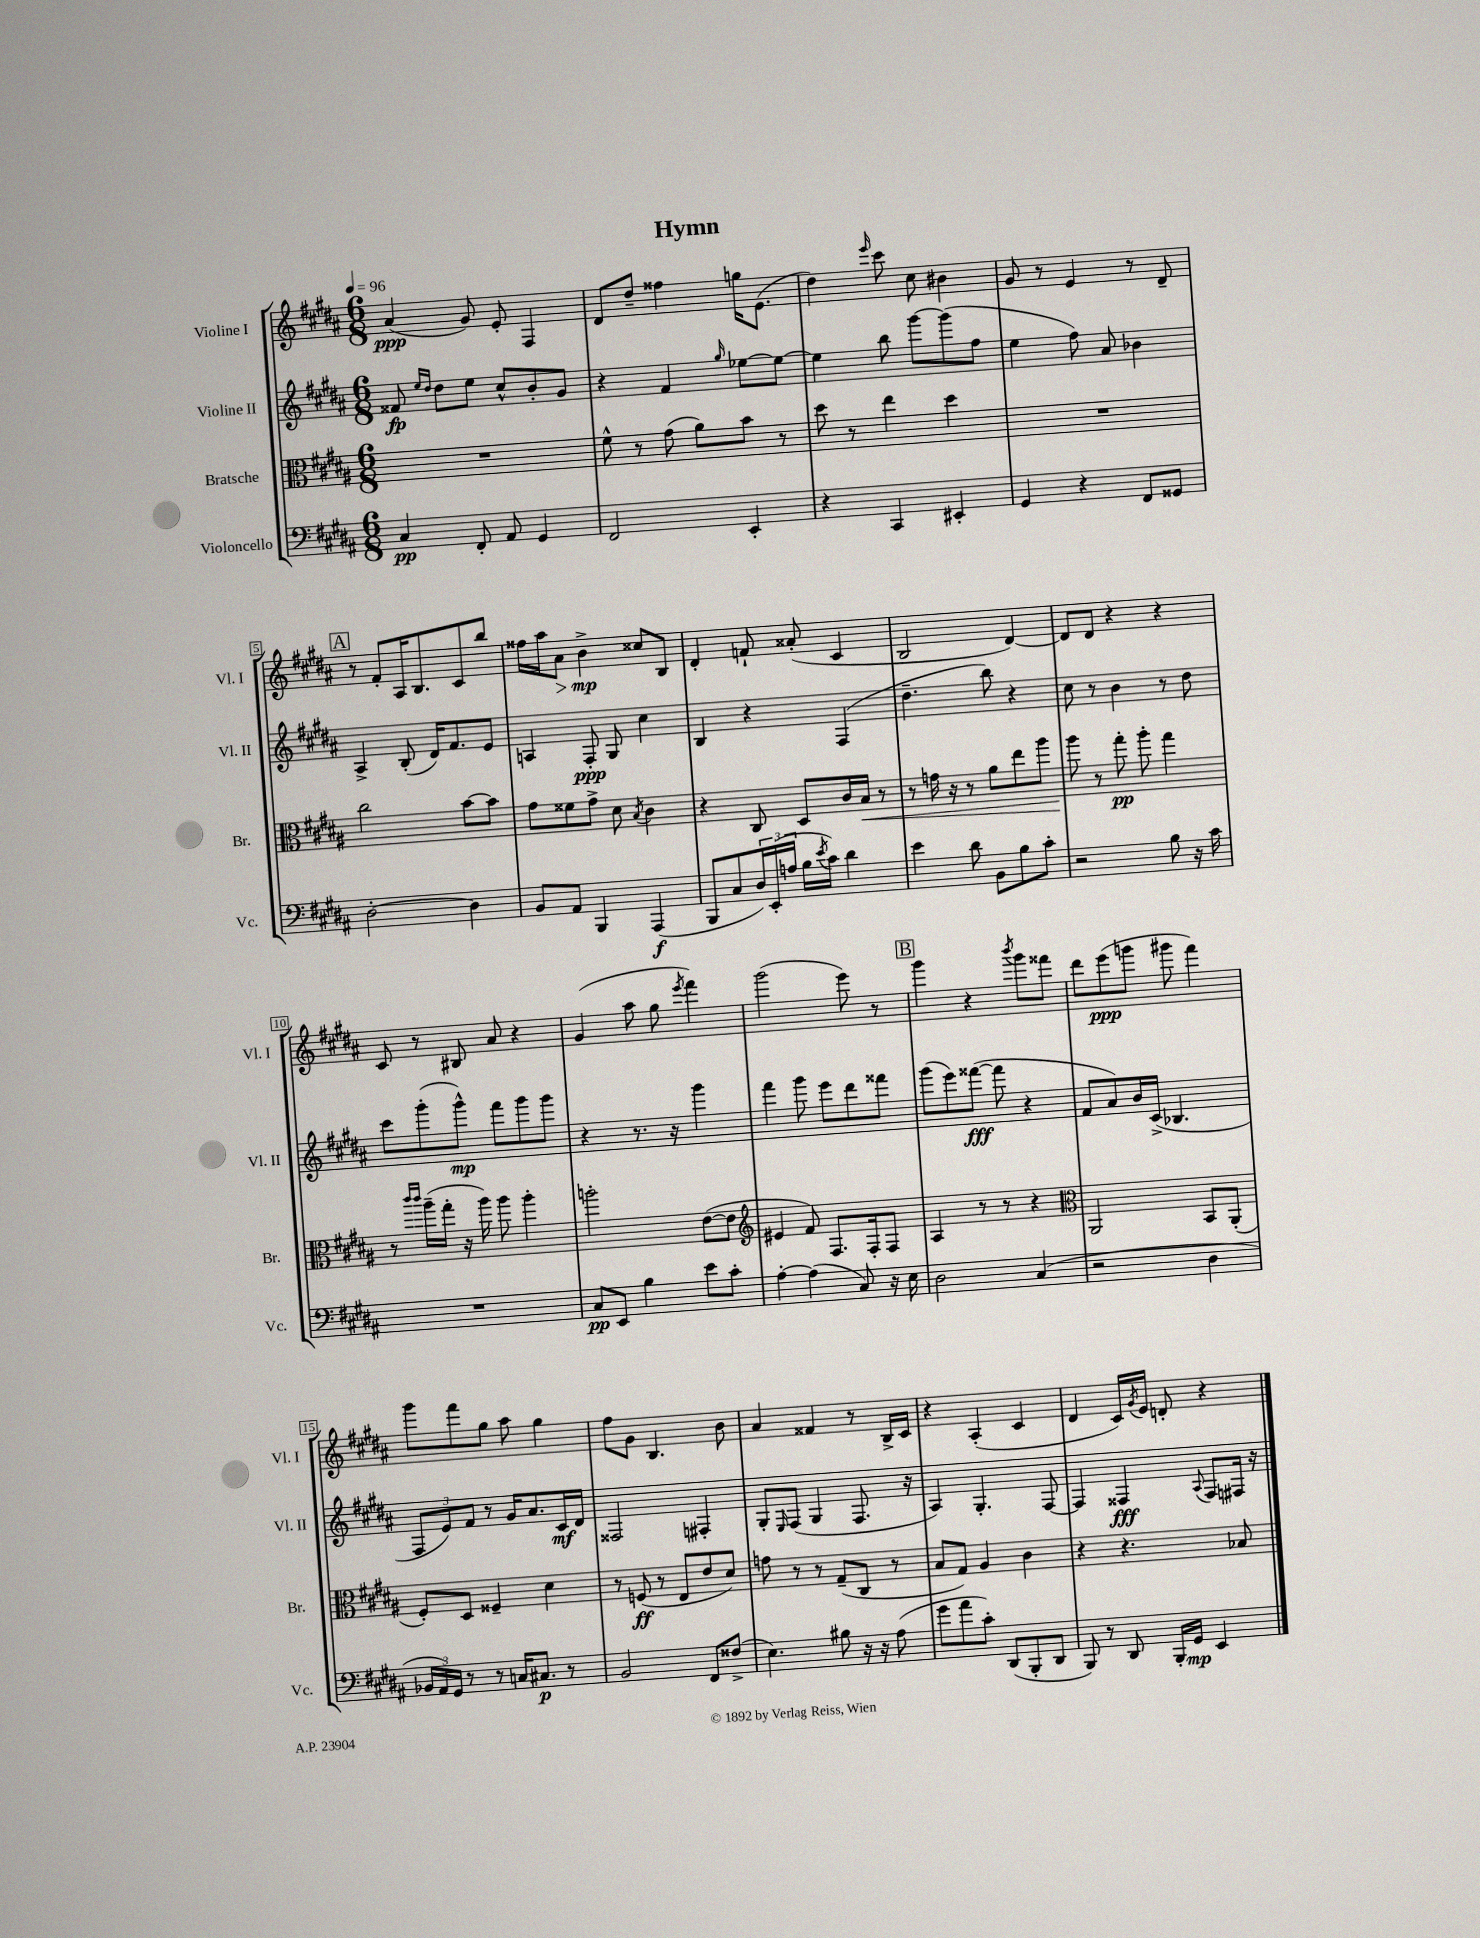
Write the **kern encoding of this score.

**kern	**kern	**kern	**kern
*staff4	*staff3	*staff2	*staff1
*clefF4	*clefC3	*clefG2	*clefG2
*k[f#c#g#d#a#]	*k[f#c#g#d#a#]	*k[f#c#g#d#a#]	*k[f#c#g#d#a#]
*M6/8	*M6/8	*M6/8	*M6/8
*MM96	*MM96	*MM96	*MM96
4C#/	2.r	8f##/	(4a#/
.	.	16qqee/LL	.
.	.	16qqdd#/JJ	.
.	.	8dd#\L	.
8FF#'/	.	8ee\J	8g#/)
8AA#/	.	8cc#^^/L	8e'/
4GG#/	.	8b'/	4F#/
.	.	8g#/J	.
=	=	=	=
2FF#/	8f#^^\	4r	8d#/L
.	8r	.	8dd#~/J
.	(8g#\	4f#/	4ff##\
.	8a#\L)	.	.
.	.	16qqgg#/	.
4EE'/	8b\J	[8ee-\L	16gg\LK
.	.	.	(8.e\J
.	8r	8ee-\_J	.
=	=	=	=
4r	8dd#\	4ee-\]	4dd#\)
.	8r	.	.
.	.	.	16qqeee/
4CC#/	4ee\	8bb\	8ccc#\
.	.	[8ggg#\L	8cc#\
4EE#'/	4dd#\	(8ggg#\]	4b#\
.	.	8ff#\J	.
=	=	=	=
4GG#/	2.r	4ee\	8g#/
.	.	.	8r
4r	.	8ff#\)	4e/
.	.	8a#/	.
8FF#/L	.	4b-\	8r
8GG##/J	.	.	8d#~/
=	=	=	=
[2D#'\	2cc#\	4A#^/	8r
.	.	.	8f#'/L
.	.	(8B'/	16A#/K
.	.	.	8.B/
.	.	16d#/LK)	.
.	.	8.f#/	.
4D#\]	[8b\L	.	8c#/
.	8b\]J	8e/J	8bb/J
=	=	=	=
8BB/L	8g#\L	4A/	16ff##\LL
.	.	.	16aa#\J
8AA#/J	8f##\	.	8a#\J
4BBB/	8g#^\J	8F#'/	4b^\
.	8d#\	8G#/	.
.	8qB/	.	.
(4AAA#/	4c#\	4cc#\	8cc##/L
.	.	.	8B/J
=	=	=	=
8BBB/L	4r	4B/	4d#'/
8C#/	.	.	.
24D#/L)	8C#/	4r	8f`/
(24EE'/	.	.	.
24A/JJ	.	.	.
16B\LL	8D#/L	.	(8a##'/
8qe/	.	.	.
16c#\JJ)	.	.	.
4d#\	16c#/L	(4F#/	4c#/
.	16B/JJ	.	.
.	8r	.	.
=	=	=	=
4e\	8r	4.dd#~\	2B/
.	16g\	.	.
.	16r	.	.
8d#\	8r	.	.
8BB\L	8a#\L	8bb\)	.
8B\	8ee\	4r	[4d#/)
8c#'\J	8aa#\J	.	.
=	=	=	=
2r	8aa#\	8cc#\	8d#/]L
.	8r	8r	8d#/J
.	8gg#'\	4b\	4r
.	8aa#'\	.	.
8B\	4gg#\	8r	4r
16r	.	8dd#\	.
16c#\	.	.	.
=	=	=	=
2.r	8r	8ccc#\L	8c#/
.	16qqccc#/LL	.	.
.	16qqccc#/JJ	.	.
.	(16aa#~\LL	(8ggg#'\	8r
.	16gg#'\JJ	.	.
.	16r	8ggg#^^\J)	8B#/
.	16aa#\)	.	.
.	8aa#\	8fff#\L	8a#/
.	4aa#'\	8ggg#\	4r
.	.	8ggg#\J	.
=	=	=	=
8C#/L	2aa'\	4r	(4g#/
8EE/J	.	.	.
4B\	.	8.r	8aa#\
.	.	.	8gg#\
.	.	16r	.
.	.	.	8qeee/
8e\L	([8e\L	4ggg#\	4fff#\)
8c#'\J	8e\]J	.	.
=	=	=	=
*	*clefG2	*	*
[4A#'\	4e#/	4fff#\	(2ggg#\
(4A#\]	8f#/)	8ggg#\	.
.	8.F#/L	8eee\L	.
8C#/)	.	8ddd#\	8eee\)
.	16F#'/k	.	.
16r	8F#/J	8fff##\J	8r
16E\	.	.	.
=	=	=	=
2D#\	4A#/	(8ggg#\L	4ggg#\
.	.	8eee\)	.
.	8r	([8fff##\J	4r
.	8r	8fff##\]	.
.	.	.	8qbbb/
(4C#/	4r	4r	8ggg#\L
.	.	.	8fff##\J
=	=	=	=
*	*clefC3	*	*
2r	2AA#/	8f#/L	8ddd#\L
.	.	8a#/)	(8eee\
.	.	16b/L	8ggg\J
.	.	(16c#^/JJ	.
.	.	4.B-/	8ggg#\
4D#\	8BB/L	.	4fff#\)
.	(8AA#'/J	.	.
=	=	=	=
24BB-/LL	8F#'/L)	12F#/L	8ggg#\L
24AA#/)	.	.	.
24GG#/JJ	.	12e/)	.
8r	8D#/J	.	8fff#\
.	.	12f#/J	.
8r	4F##~/	8r	8gg#\J
16C/LK	.	16g#/LK	8aa#\
8.C#/J	.	8.a#/	.
.	4d#\	.	4gg#\
8r	.	16c#/L	.
.	.	16d#/JJ	.
=	=	=	=
2BB/	8r	2F##/	8ff#\L
.	(8F/	.	8g#\J
.	8r	.	4.B/
.	8E/L	.	.
8FF#/L	8e/	4F#'/	.
(8F##^/J	8d#/J)	.	8b\
=	=	=	=
4.E\)	8g\	8G#'/L	4a#/
.	.	16qqE/	.
.	8r	(8F#/J	.
.	8r	4G#/	4f##/
8B#\	(8G#~/L	.	.
16r	8C#/J	8.F#/	8r
16r	.	.	.
(8A#\	8r	.	16B^/LL
.	.	16r	16c#/JJ
=	=	=	=
8g#\L	8B/L	4A#/)	4r
8a#\	8G#/J)	.	.
8c#'\J)	4A#/	4.G#'/	(4A#'/
(8DD#/L	.	.	.
8BBB'/	4c#\	.	4c#/
8DD#/J	.	[8F#/	.
=	=	=	=
8BBB/)	4r	4F#/]	4d#/
8r	.	.	.
8DD#/	4.r	4F##/	16c#/LL)
.	.	.	8qg#/
.	.	.	16e/JJ
16BBB'/LL	.	.	8d'/
16GG#/JJ	.	.	.
.	.	8qqA#/	.
4EE/	.	8F##/L	4r
.	8B-/	16F#/Jk	.
.	.	16r	.
==	==	==	==
*-	*-	*-	*-
